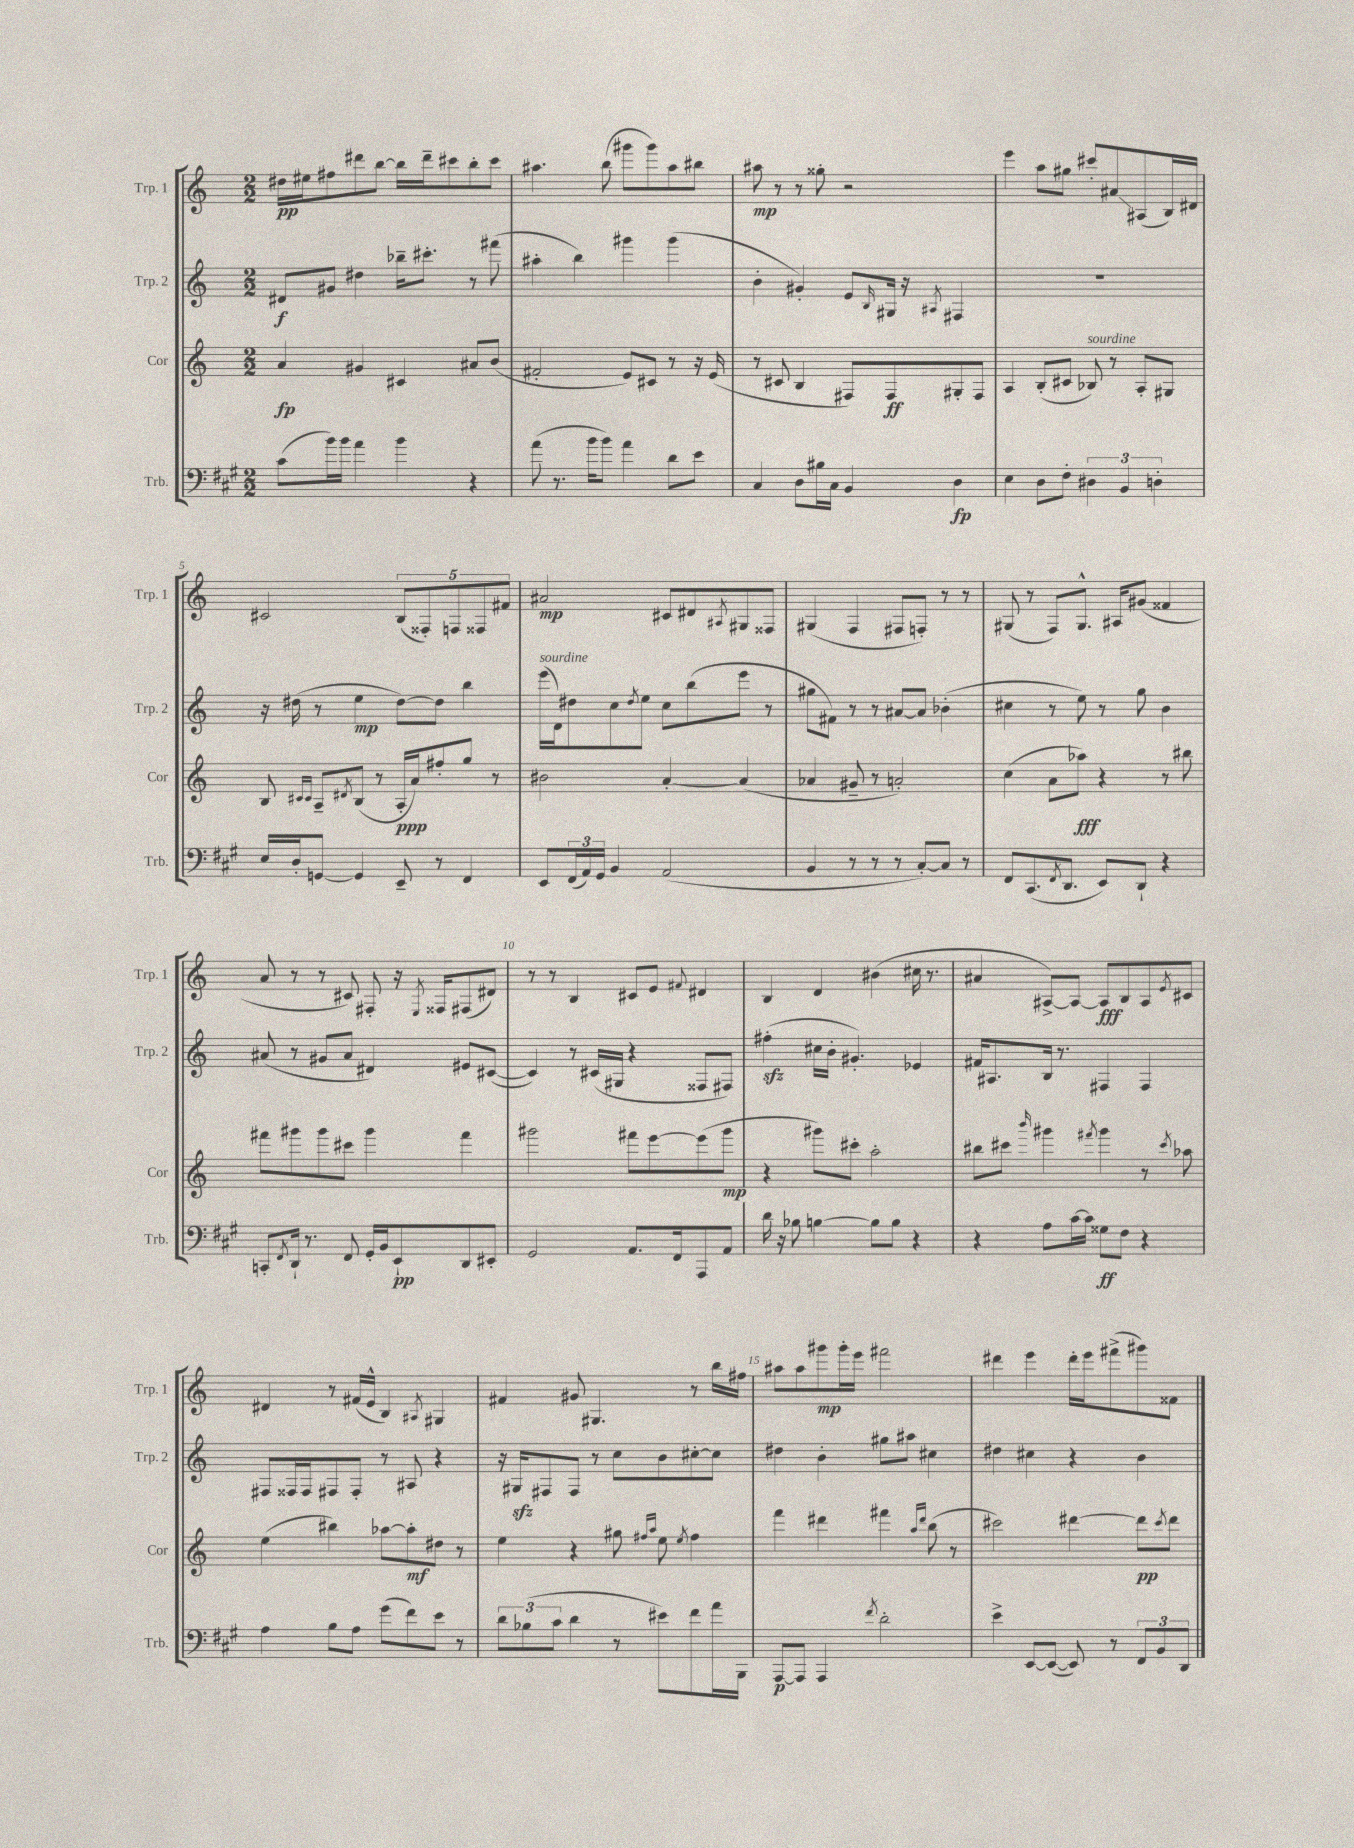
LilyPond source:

<<
\new StaffGroup <<
\new Staff = "s0" \with { instrumentName = "Trp. 1" shortInstrumentName = "Trp. 1" } {
    \clef treble \key c \major \numericTimeSignature \time 2/2
    dis''16\pp eis''16 fis''8 dis'''8 b''8~ b''16 dis'''16-- cis'''8 b''8-. cis'''8 |
    ais''4. b''8( gis'''8 gis'''8) ais''8 bis''8 |
    ais''8\mp r8 r8 gisis''8-. r2 |
    e'''4 a''8 gis''8 cis'''8-. ais'8\glissando ais8( b16) dis'16 |
    cis'2 \tuplet 5/4 { b8( fisis8-.) f8 fisis8 fis'8 } |
    ais'2\mp cis'8 dis'8 \acciaccatura { ais8 } gis8 fisis8 |
    gis4( f4 fis8 f8-.) r8 r8 |
    gis8( r8 f8) gis8.-^ ais16 gis'8( fisis'4 |
    a'8 r8 r8 cis'8) fis8-. r16 \acciaccatura { e8 } fisis16 fis8( dis'8) |
    r8 r8 b4 cis'8 e'8 \appoggiatura { fis'8 } dis'4 |
    b4 d'4 bis'4( cis''16 r8. |
    ais'4 ais8~->) ais8~ ais8\fff b8 ais8 \acciaccatura { e'8 } cis'8 |
    dis'4 r8 fis'16( e'16-^ b4) \acciaccatura { ais8 } gis4 |
    fis'4 gis'8 gis4. r8 b''16 fis''16 |
    ais''8 ais''8 gis'''8\mp gis'''16-. e'''16 fis'''2 |
    dis'''4 e'''4 dis'''16-. e'''16 fis'''8->( gis'''8) fisis'8 \bar "|." |
}
\new Staff = "s1" \with { instrumentName = "Trp. 2" shortInstrumentName = "Trp. 2" } {
    \clef treble \key c \major \numericTimeSignature \time 2/2
    dis'8\f gis'8 dis''4 bes''16-- cis'''8.-. r8 fis'''8( |
    ais''4-. b''4) gis'''4 gis'''4( |
    b'4-. gis'4-.) e'8 \grace { b16 } gis16 r16 \acciaccatura { ais8 } fis4 |
    R1 |
    r16 dis''16( r8 e''4\mp dis''8~) dis''8 b''4 |
    e'''16^\markup { \italic "sourdine" }( d'16) dis''8 c''8 \acciaccatura { dis''8 } e''8 c''8 b''8( e'''8 r8 |
    gis''8 fis'8) r8 r8 ais'8~ ais'8 bes'4-.( |
    cis''4 r8 e''8) r8 g''8 b'4 |
    ais'8( r8 gis'8 ais'8 dis'4) eis'8 cis'8~( |
    cis'4) r8 cis'16( gis16 r4 fisis8 fis8) |
    fis''4-.\sfz( cis''16 b'16-. gis'4.-.) ees'4 |
    fis'16 ais8. b16 r8. fis4 fis4 |
    fis8 fisis16 fisis16 fis8 fis8-. r8 ais8 r4 |
    r16 gis16\sfz fis8 fis8 r8 c''8 b'8 cis''8~-. cis''8 |
    dis''4 b'4-. gis''8 ais''8 cis''4 |
    dis''4 cis''4 r4 b'4 \bar "|." |
}
\new Staff = "s2" \with { instrumentName = "Cor" shortInstrumentName = "Cor" } {
    \clef treble \key c \major \numericTimeSignature \time 2/2
    a'4\fp gis'4 cis'4 ais'8 b'8( |
    fis'2-. e'8) cis'8 r8 r16 e'16( |
    r8 cis'8 b4 fis8) fis8\ff gis8-. fis8 |
    a4 b8-.( cis'8 bes8^\markup { \italic "sourdine" }) r8 a8-. gis8 |
    b8 \grace { cis'16 cis'16 } a8-- \acciaccatura { dis'8 } b8( r8 a16-.\ppp a'16) fis''8-. g''8 r8 |
    bis'2 a'4~-. a'4( |
    aes'4 gis'8-- r8 a'2-.) |
    c''4( a'8 aes''8\fff) r4 r8 bis''8 |
    fis'''8 gis'''8 gis'''8 cis'''8 gis'''4 fis'''4 |
    gis'''2 fis'''8 e'''8~ e'''8( gis'''8\mp |
    r4 gis'''8) cis'''8-. a''2-. |
    bis''8 cis'''8 \grace { b'''16 } gis'''4 \acciaccatura { fis'''8 } gis'''4 r8 \acciaccatura { cis'''8 } aes''8 |
    e''4( bis''4) aes''8~ aes''8-.\mf dis''8 r8 |
    e''4 r4 gis''8 \grace { fis''16 a''16 } e''8 \acciaccatura { e''8 } fis''4 |
    f'''4 dis'''4 fis'''4 \grace { a''16 dis'''16 } b''8( r8 |
    cis'''2) dis'''4~ dis'''8\pp \acciaccatura { cis'''8 } dis'''8 \bar "|." |
}
\new Staff = "s3" \with { instrumentName = "Trb." shortInstrumentName = "Trb." } {
    \clef bass \key a \major \numericTimeSignature \time 2/2
    cis'8( b'16) b'16 a'4 b'4 r4 |
    a'8( r8. b'16 b'8) a'4 d'8 e'8 |
    cis4 d8 bis16 cis16 b,4 d4\fp |
    e4 d8 fis8-. \tuplet 3/2 { dis4 b,4 d4-. } |
    e16 d16-. g,8~ g,4 e,8-- r8 fis,4 |
    e,8 \tuplet 3/2 { fis,16( a,16) gis,16 } b,4 a,2( |
    b,4 r8 r8 r8 cis8~-.) cis8 r8 |
    fis,8 cis,8.( \acciaccatura { fis,8 } d,8. e,8) d,8-! r4 |
    c,8-. \acciaccatura { fis,8 } d,16-! r8. fis,8 gis,16-. b,16 e,8-!\pp d,8 eis,8-. |
    gis,2 a,8. fis,16 a,,8 a,8 |
    d'16 r16 bes8 b4~ b8 b8 r4 |
    r4 a8 cis'16~ cis'16 gisis8\ff fis8 r4 |
    a4 b8 a8 gis'8( fis'8) e'8 r8 |
    \tuplet 3/2 { d'8 bes8( cis'8 } d'4 r8 eis'8) fis'8 a'16 b,,16 |
    a,,8~\p a,,8 a,,4 \acciaccatura { fis'8 } d'2-. |
    e'4-> e,8~ e,8~( e,8) r8 \tuplet 3/2 { fis,8 b,8 d,8 } \bar "|." |
}
>>
>>
\layout { \context { \Score \override BarNumber.break-visibility = ##(#f #t #t) barNumberVisibility = #(every-nth-bar-number-visible 5) } }
